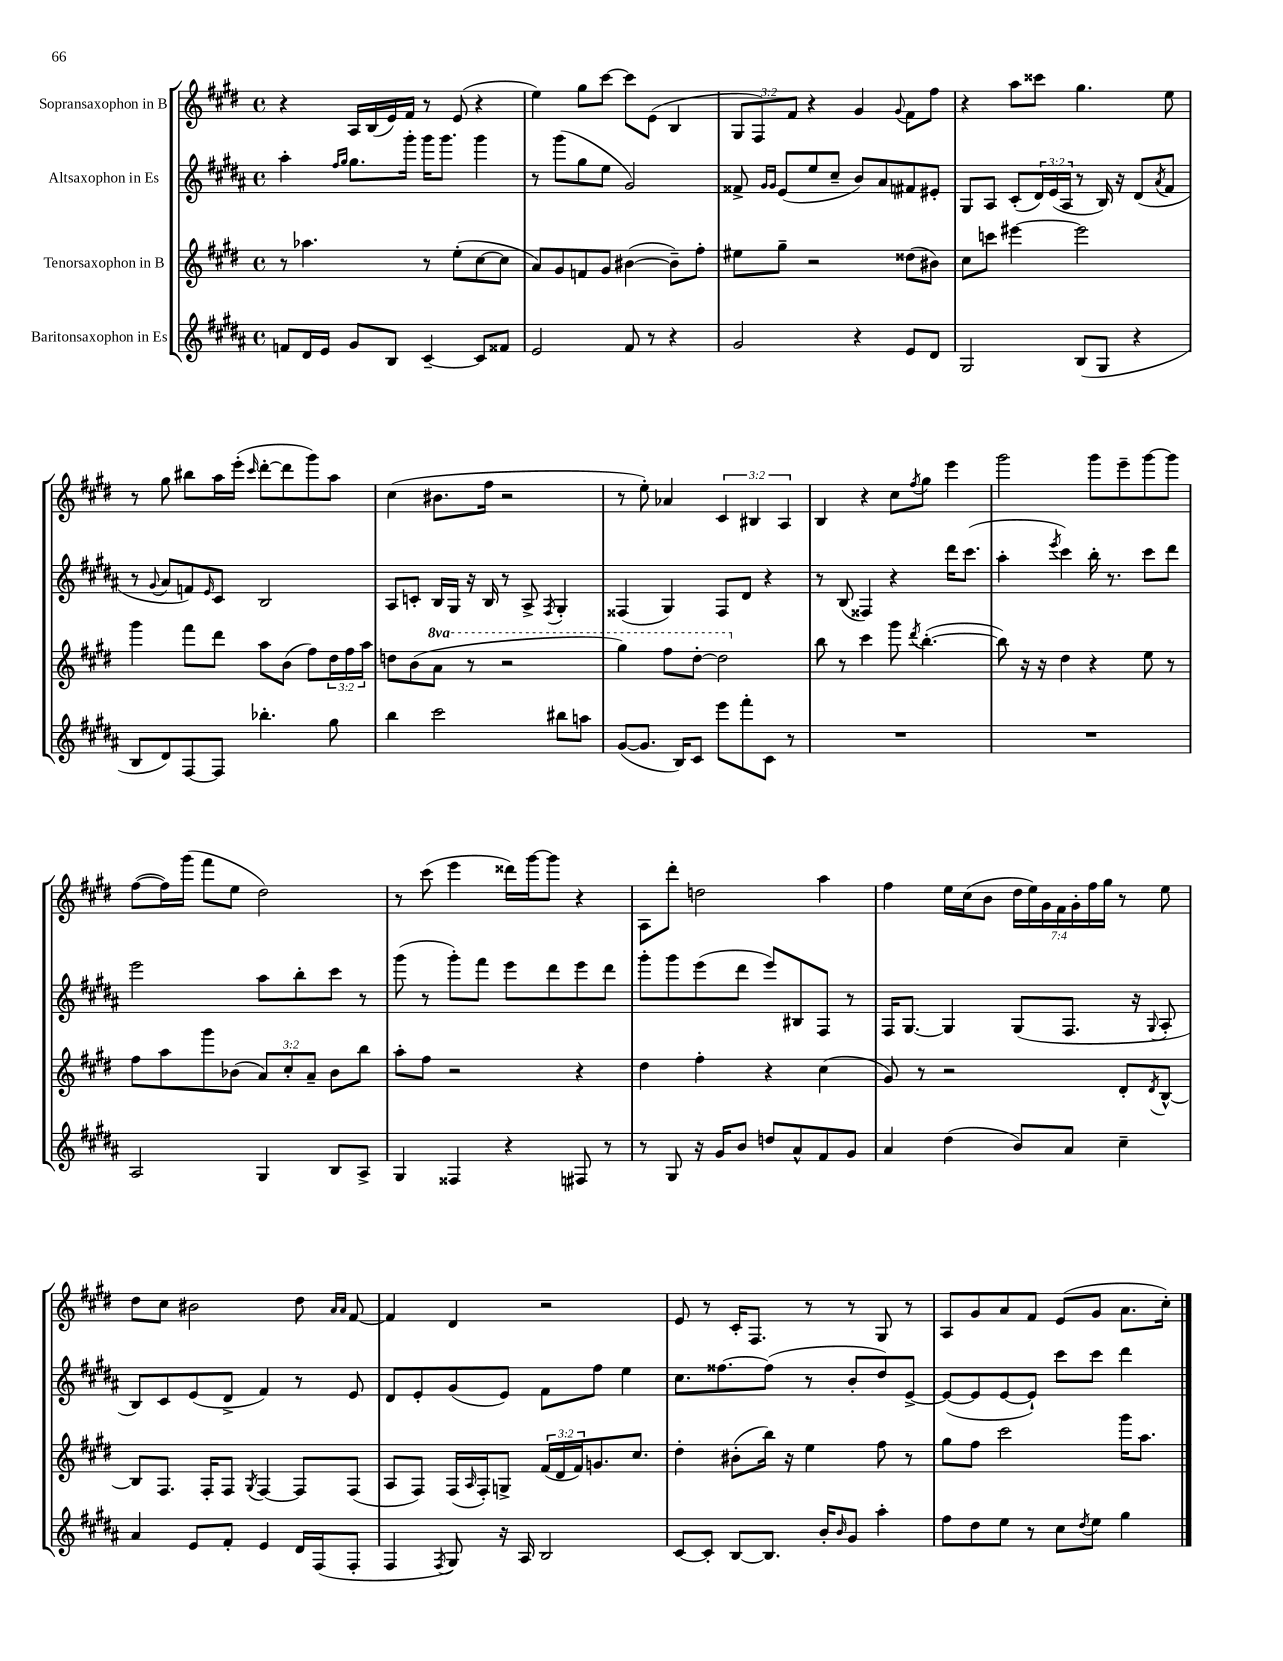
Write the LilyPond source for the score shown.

<<
\new StaffGroup <<
\new Staff = "s0" \with { instrumentName = "Sopransaxophon in B" } {
    \clef treble \key e \major \defaultTimeSignature \time 4/4 \override Staff.TupletNumber.text = #tuplet-number::calc-fraction-text
    r4 a16 b16( e'16) fis'16 r8 e'8( r4 |
    e''4) gis''8 cis'''8~ cis'''8 e'8( b4 |
    \tuplet 3/2 { gis8 fis8) fis'8 } r4 gis'4 \appoggiatura { gis'8 } fis'8 fis''8 |
    r4 a''8 cisis'''8 gis''4. e''8 |
    r8 gis''8 bis''8 a''16 e'''16-.( \grace { cis'''16 } dis'''8~-. dis'''8 gis'''8) a''8 |
    cis''4( bis'8. fis''16 r2 |
    r8 e''8-.) aes'4 \tuplet 3/2 { cis'4 bis4 a4 } |
    b4 r4 cis''8 \acciaccatura { fis''8 } gis''8 e'''4 |
    gis'''2 gis'''8 e'''8-- gis'''8~ gis'''8 |
    fis''8~( fis''16) gis'''16( fis'''8 e''8 dis''2) |
    r8 cis'''8( e'''4 disis'''16) gis'''16~ gis'''8 r4 |
    a8 dis'''8-. d''2 a''4 |
    fis''4 e''16 cis''16( b'8 \tuplet 7/4 { dis''16 e''16) gis'16 fis'16 gis'16-. fis''16 gis''16 } r8 e''8 |
    dis''8 cis''8 bis'2 dis''8 \grace { a'16 a'16 } fis'8~ |
    fis'4 dis'4 r2 |
    e'8 r8 cis'16-. fis8. r8 r8 gis8 r8 |
    a8 gis'8 a'8 fis'8 e'8( gis'8 a'8. cis''16-.) \bar "|." |
}
\new Staff = "s1" \with { instrumentName = "Altsaxophon in Es" } {
    \clef treble \key b \major \defaultTimeSignature \time 4/4 \override Staff.TupletNumber.text = #tuplet-number::calc-fraction-text
    ais''4-. \grace { fis''16 gis''16 } gis''8. gis'''16-. gis'''16 gis'''8. gis'''4 |
    r8 gis'''8( gis''8 e''8 gis'2) |
    fisis'8-> \grace { gis'16 gis'16 } e'8( e''8 cis''8-- b'8) ais'8 fis'8 eis'8-. |
    gis8 ais8 cis'8-.( \tuplet 3/2 { dis'16) e'16( ais16 } r8 b16) r16 dis'8( \acciaccatura { ais'8 } fis'8 |
    r8 \appoggiatura { gis'8 } ais'8 f'8) \grace { e'16 } cis'8 b2 |
    ais8 c'8-. b16 gis16 r16 b16 r8 ais8-> \acciaccatura { fis8 } gis4-. |
    fisis4( gis4) fisis8 dis'8 r4 |
    r8 b8( fisis4) r4 dis'''16 cis'''8.( |
    ais''4-. \acciaccatura { e'''8 } cis'''4) b''16-. r8. cis'''8 dis'''8 |
    e'''2 ais''8 b''8-. cis'''8 r8 |
    gis'''8( r8 gis'''8-.) fis'''8 e'''8 dis'''8 e'''8 dis'''8 |
    gis'''8-. gis'''8 e'''8( dis'''8 e'''8) bis8 fis8 r8 |
    fis16 gis8.~ gis4 gis8( fis8. r16 \appoggiatura { gis8 } ais8-. |
    b8) cis'8 e'8( dis'8-> fis'4) r8 e'8 |
    dis'8 e'8-. gis'8( e'8) fis'8 fis''8 e''4 |
    cis''8. fisis''8.~ fisis''8( r8 b'8-. dis''8) e'8~-> |
    e'8~( e'8 e'8~ e'8-!) cis'''8 cis'''8 dis'''4 \bar "|." |
}
\new Staff = "s2" \with { instrumentName = "Tenorsaxophon in B" } {
    \clef treble \key e \major \defaultTimeSignature \time 4/4 \override Staff.TupletNumber.text = #tuplet-number::calc-fraction-text \set Staff.ottavationMarkups = #ottavation-simple-ordinals
    r8 aes''4. r8 e''8-.( cis''8~ cis''8 |
    a'8) gis'8 f'8 gis'8 bis'4~( bis'8--) fis''8-. |
    eis''8 gis''8-- r2 disis''8( bis'8) |
    cis''8 c'''8 eis'''4~ eis'''2 |
    gis'''4 fis'''8 dis'''8 a''8 b'8( fis''8) \tuplet 3/2 { dis''16 fis''16 a''16 } |
    d''8 b'8( \ottava #1 a''8 r8 r2 |
    gis'''4) fis'''8 dis'''8~-. dis'''2 \ottava #0 |
    b''8 r8 cis'''4 gis'''8 \acciaccatura { dis'''8 } b''4.~-.( |
    b''8) r16 r16 dis''4 r4 e''8 r8 |
    fis''8 a''8 gis'''8 bes'8( \tuplet 3/2 { a'8) cis''8-. a'8-- } bes'8 b''8 |
    a''8-. fis''8 r2 r4 |
    dis''4 fis''4-. r4 cis''4( |
    gis'8) r8 r2 dis'8-. \acciaccatura { dis'8 } b8~-^ |
    b8 fis8. fis16-. fis8 \acciaccatura { gis8 } fis4~ fis8 fis8( |
    a8 fis8) fis16( \grace { a16 } fis16-.) g8-> \tuplet 3/2 { fis'16( dis'16 fis'16) } g'8. cis''8. |
    dis''4-. bis'8-.( b''16) r16 e''4 fis''8 r8 |
    gis''8 fis''8 cis'''2 gis'''16 a''8. \bar "|." |
}
\new Staff = "s3" \with { instrumentName = "Baritonsaxophon in Es" } {
    \clef treble \key b \major \defaultTimeSignature \time 4/4
    f'8 dis'16 e'16 gis'8 b8 cis'4~-- cis'8 fisis'8 |
    e'2 fis'8 r8 r4 |
    gis'2 r4 e'8 dis'8 |
    gis2 b8( gis8 r4 |
    b8 dis'8) fis8~ fis8 bes''4.-. gis''8 |
    b''4 cis'''2 bis''8 a''8 |
    gis'8~( gis'8. b16) cis'8 e'''8 fis'''8-. cis'8 r8 |
    R1 |
    R1 |
    ais2 gis4 b8 ais8-> |
    gis4 fisis4 r4 fis8 r8 |
    r8 gis8 r16 gis'16 b'8 d''8 ais'8-^ fis'8 gis'8 |
    ais'4 dis''4( b'8) ais'8 cis''4-- |
    ais'4 e'8 fis'8-. e'4 dis'16 fis16( fis8-. |
    fis4 \acciaccatura { fis8 } gis8) r16 ais16 b2 |
    cis'8~ cis'8-. b8~ b8. b'16-. \grace { b'16 } gis'8 ais''4-. |
    fis''8 dis''8 e''8 r8 cis''8 \acciaccatura { dis''8 } e''8 gis''4 \bar "|." |
}
>>
>>
\layout { \context { \Score \remove "Bar_number_engraver" } }
